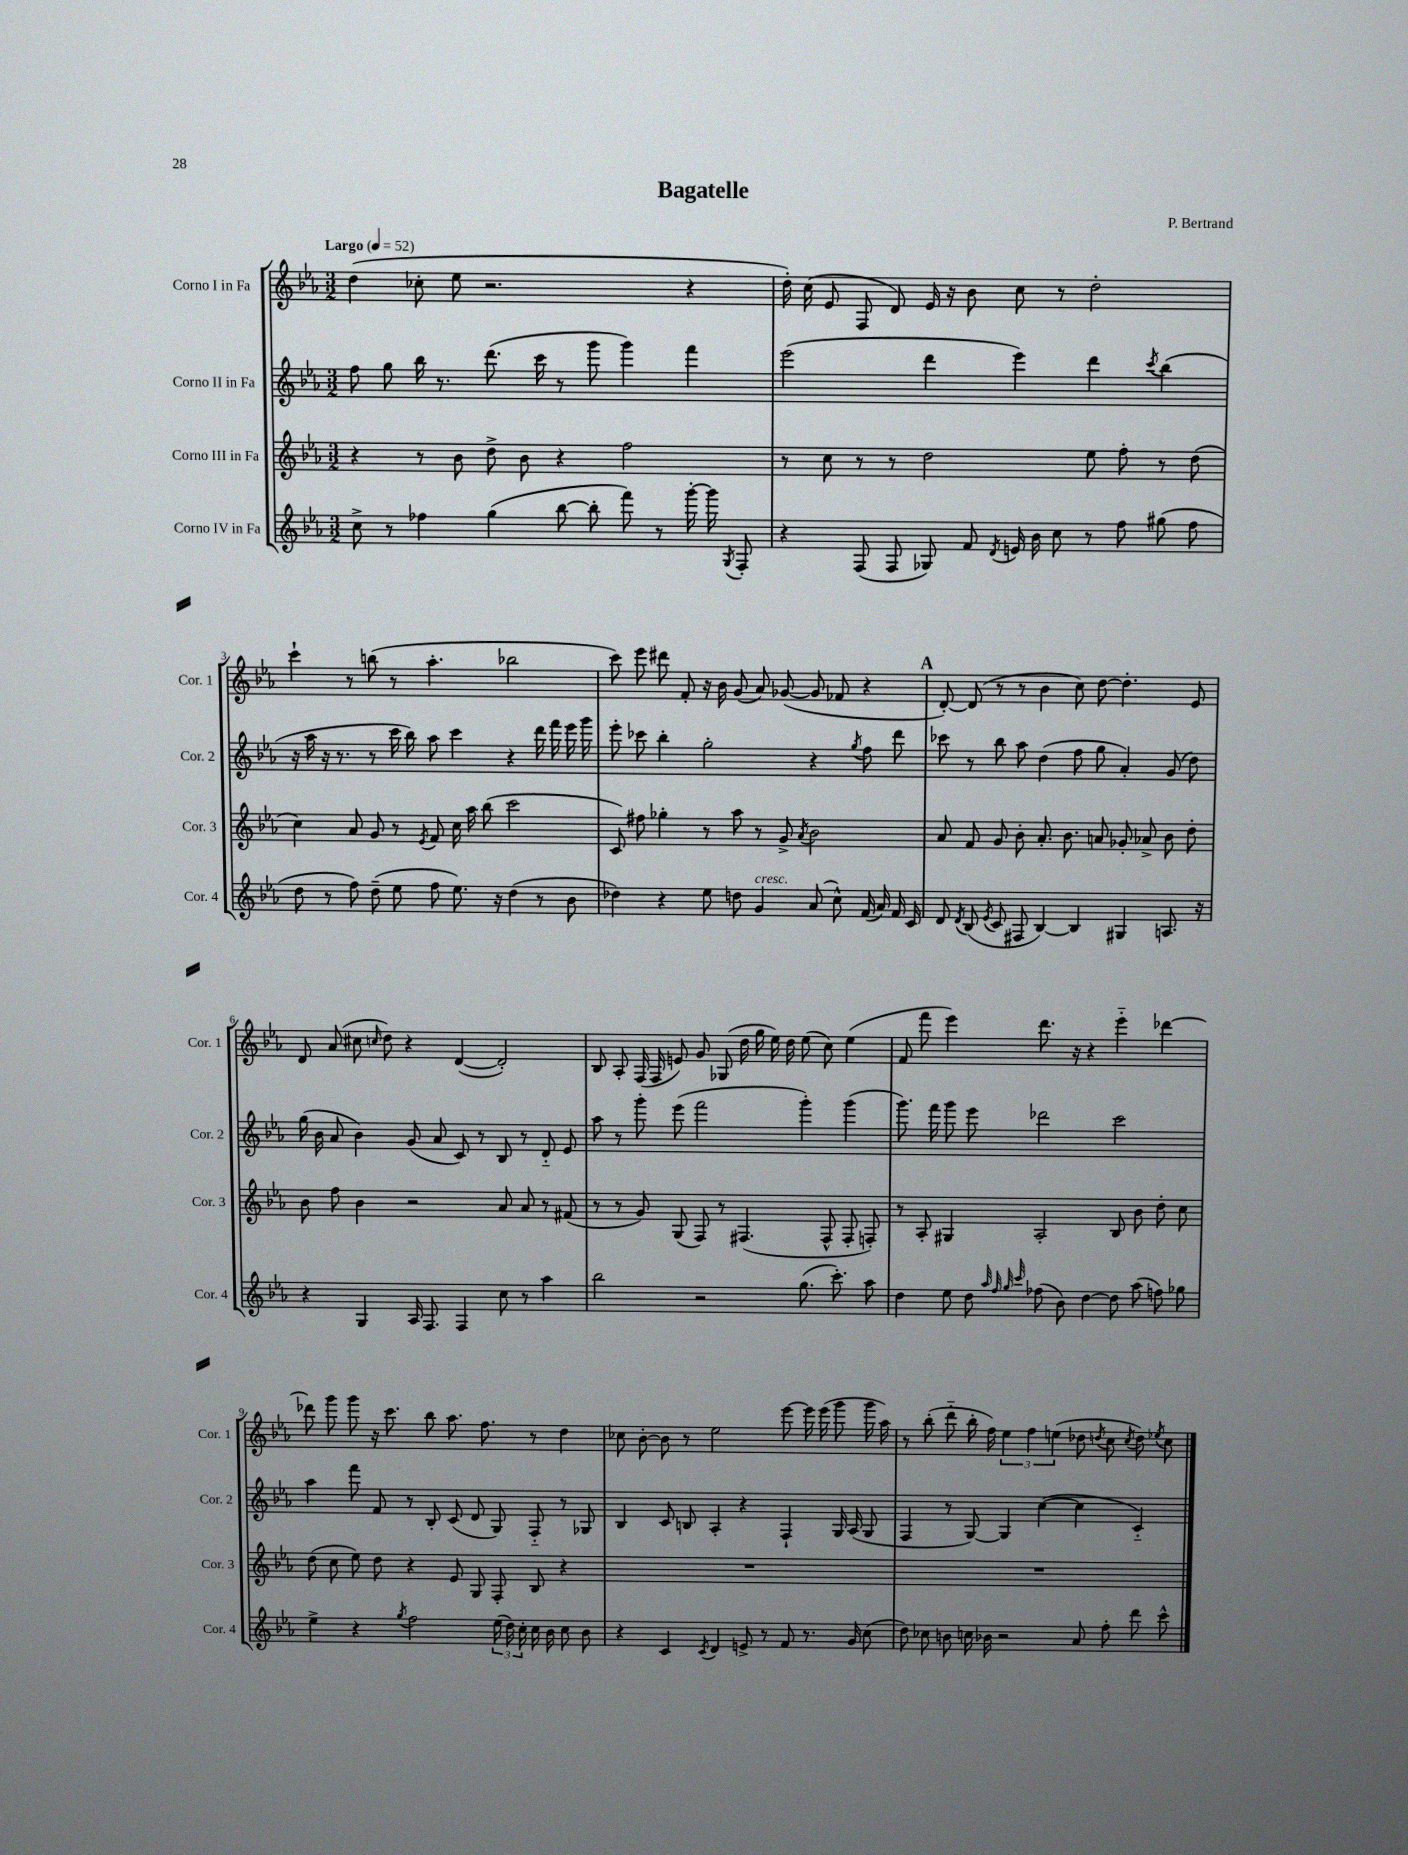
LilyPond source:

\header { title = "Bagatelle" composer = "P. Bertrand" }
<<
\new StaffGroup <<
\new Staff = "s0" \with { instrumentName = "Corno I in Fa" shortInstrumentName = "Cor. 1" } {
    \clef treble \key ees \major \numericTimeSignature \time 3/2 \tempo "Largo" 4 = 52
    \autoBeamOff d''4( ces''8-. ees''8 r2. r4 |
    d''16-.) c''16( ees'8 f8 d'8) ees'16 r16 bes'8 c''8 r8 d''2-. |
    c'''4-! r8 b''8( r8 aes''4.-. bes''2 |
    c'''8) ees'''8 dis'''8 f'8-. r16 bes'16 g'8( aes'8) ges'8~( ges'8 fes'8 r4 |
    \mark \markup { \bold "A" } d'8~-.) d'8( r8 r8 bes'4 c''8) d''8~ d''4.-. ees'8 |
    d'8 aes'8( cis''8 \grace { c''16 } d''8) r4 d'4~( d'2-.) |
    bes8 aes8-. f16( f16 e'8) g'8 ges8( d''16 g''16 ees''16) d''16 ees''8( c''8) ees''4( |
    f'8 f'''8 ees'''4) d'''8. r16 r4 ees'''4-_ des'''4~ |
    des'''8 g'''8 g'''8 r16 c'''8. bes''8 aes''8. f''8. r8 d''4 |
    ces''8 bes'8~-. bes'8 r8 ees''2 ees'''8~ ees'''16 ees'''16( g'''8 g'''16 aes''16) |
    r8 bes''8-.( d'''8-_ bes''16-. f''16) \tuplet 3/2 { ees''4 f''4 e''4( } des''8 \acciaccatura { d''8 } c''8 \acciaccatura { c''8 } d''8) \acciaccatura { ees''8 } c''8 \bar "|." |
}
\new Staff = "s1" \with { instrumentName = "Corno II in Fa" shortInstrumentName = "Cor. 2" } {
    \clef treble \key ees \major \numericTimeSignature \time 3/2
    \autoBeamOff f''8 g''8 bes''16 r8. d'''8.( c'''16 r8 g'''8 g'''4) f'''4 |
    ees'''2( d'''4 ees'''4) d'''4 \acciaccatura { c'''8 } bes''4( |
    r16 aes''16 r16 r8. r8 c'''16 bes''16) aes''8 c'''4 r4 d'''16 f'''16 ees'''16 g'''16 |
    ees'''8-. ces'''8 bes''4-. g''2-. r4 \acciaccatura { g''8 } f''8 d'''8 |
    \mark \markup { \bold "A" } ces'''8 r8 bes''8 aes''8 d''4( f''8 g''8 aes'4-.) g'8( d''8) |
    g''16( bes'16 aes'8 bes'4) g'8( aes'8 c'8) r8 bes8 r8 d'8-_ ees'8 |
    aes''8 r8 g'''8-. ees'''8( f'''2 g'''4-.) g'''4( |
    g'''8.) f'''16 g'''8 ees'''8 des'''2 c'''2 |
    aes''4 f'''8 f'8 r8 bes8-. c'8( d'8 g8) f8-_ r8 ges8 |
    bes4 c'8 b8 aes4-. r4 f4-! g16 aes16( g8 |
    f4 r8 g8~) g4 c''4~( c''4 c'4-_) \bar "|." |
}
\new Staff = "s2" \with { instrumentName = "Corno III in Fa" shortInstrumentName = "Cor. 3" } {
    \clef treble \key ees \major \numericTimeSignature \time 3/2
    \autoBeamOff r4 r8 bes'8 d''8-> bes'8 r4 f''2 |
    r8 c''8 r8 r8 d''2 ees''8 f''8-. r8 d''8( |
    c''4) aes'8 g'8 r8 \acciaccatura { ees'8 } f'8 c''16 aes''16 bes''8( c'''2 |
    c'8) fis''8 ges''4-. r8 aes''8 r8 g'8-> \acciaccatura { aes'8 } bes'2 |
    \mark \markup { \bold "A" } aes'8 f'8 g'8 bes'8-. aes'8.-. bes'8. a'8 ges'8-. aes'8-> bes'8 d''8-. |
    bes'8 f''8 bes'4 r2 aes'8 aes'8 r8 fis'8( |
    r8 r8 g'8) g8( f8) r8 fis4.( fis8-^ fis8-. f8-.) |
    r8 aes8-. gis4 aes2-. bes8 bes'8 d''8-. c''8 |
    d''8( c''8 ees''8) d''8 r4 ees'8 g8 f8-. bes8 r4 |
    R1. |
    R1. \bar "|." |
}
\new Staff = "s3" \with { instrumentName = "Corno IV in Fa" shortInstrumentName = "Cor. 4" } {
    \clef treble \key ees \major \numericTimeSignature \time 3/2
    \autoBeamOff c''8-> r8 fes''4 g''4( bes''8~ bes''8-. f'''8) r8 g'''16~-. g'''16 \acciaccatura { g8 } f8-. |
    r4 f8( f8 ges8) f'8 \acciaccatura { d'8 } e'16 bes'16 c''8 r8 f''8 gis''8( f''8 |
    d''8 r8 f''8) d''8--( ees''8 f''8 ees''8.) r16 d''4( r8 bes'8 |
    des''4) r4 ees''8 d''8 g'4^\markup { \italic "cresc." } aes'8( c''8-^) f'16( aes'16) f'16 c'16 |
    \mark \markup { \bold "A" } d'8 \acciaccatura { d'8 } bes8( \acciaccatura { ees'8 } c'8 fis8 bes4~) bes4 gis4 a8. r16 |
    r4 g4 aes16 f8. f4 c''8 r8 aes''4 |
    bes''2 r2 g''8.( c'''8.-.) aes''8 |
    d''4 ees''8 d''8 \grace { aes''32 f''32 g''32 c'''32 } fes''8( bes'8) d''4~ d''8 aes''8( f''8) ges''8 |
    ees''4-> r4 \acciaccatura { g''8 } f''2 \tuplet 3/2 { ees''16( d''16) c''16-. } c''16 bes'16 c''8 bes'8 |
    r4 c'4 \acciaccatura { c'8 } d'4 e'8-> r8 f'8 r8. g'16 c''8( |
    d''8) ces''8 b'8 c''16 bes'16 r2 aes'8 f''8-. d'''8 c'''8-^ \bar "|." |
}
>>
>>
